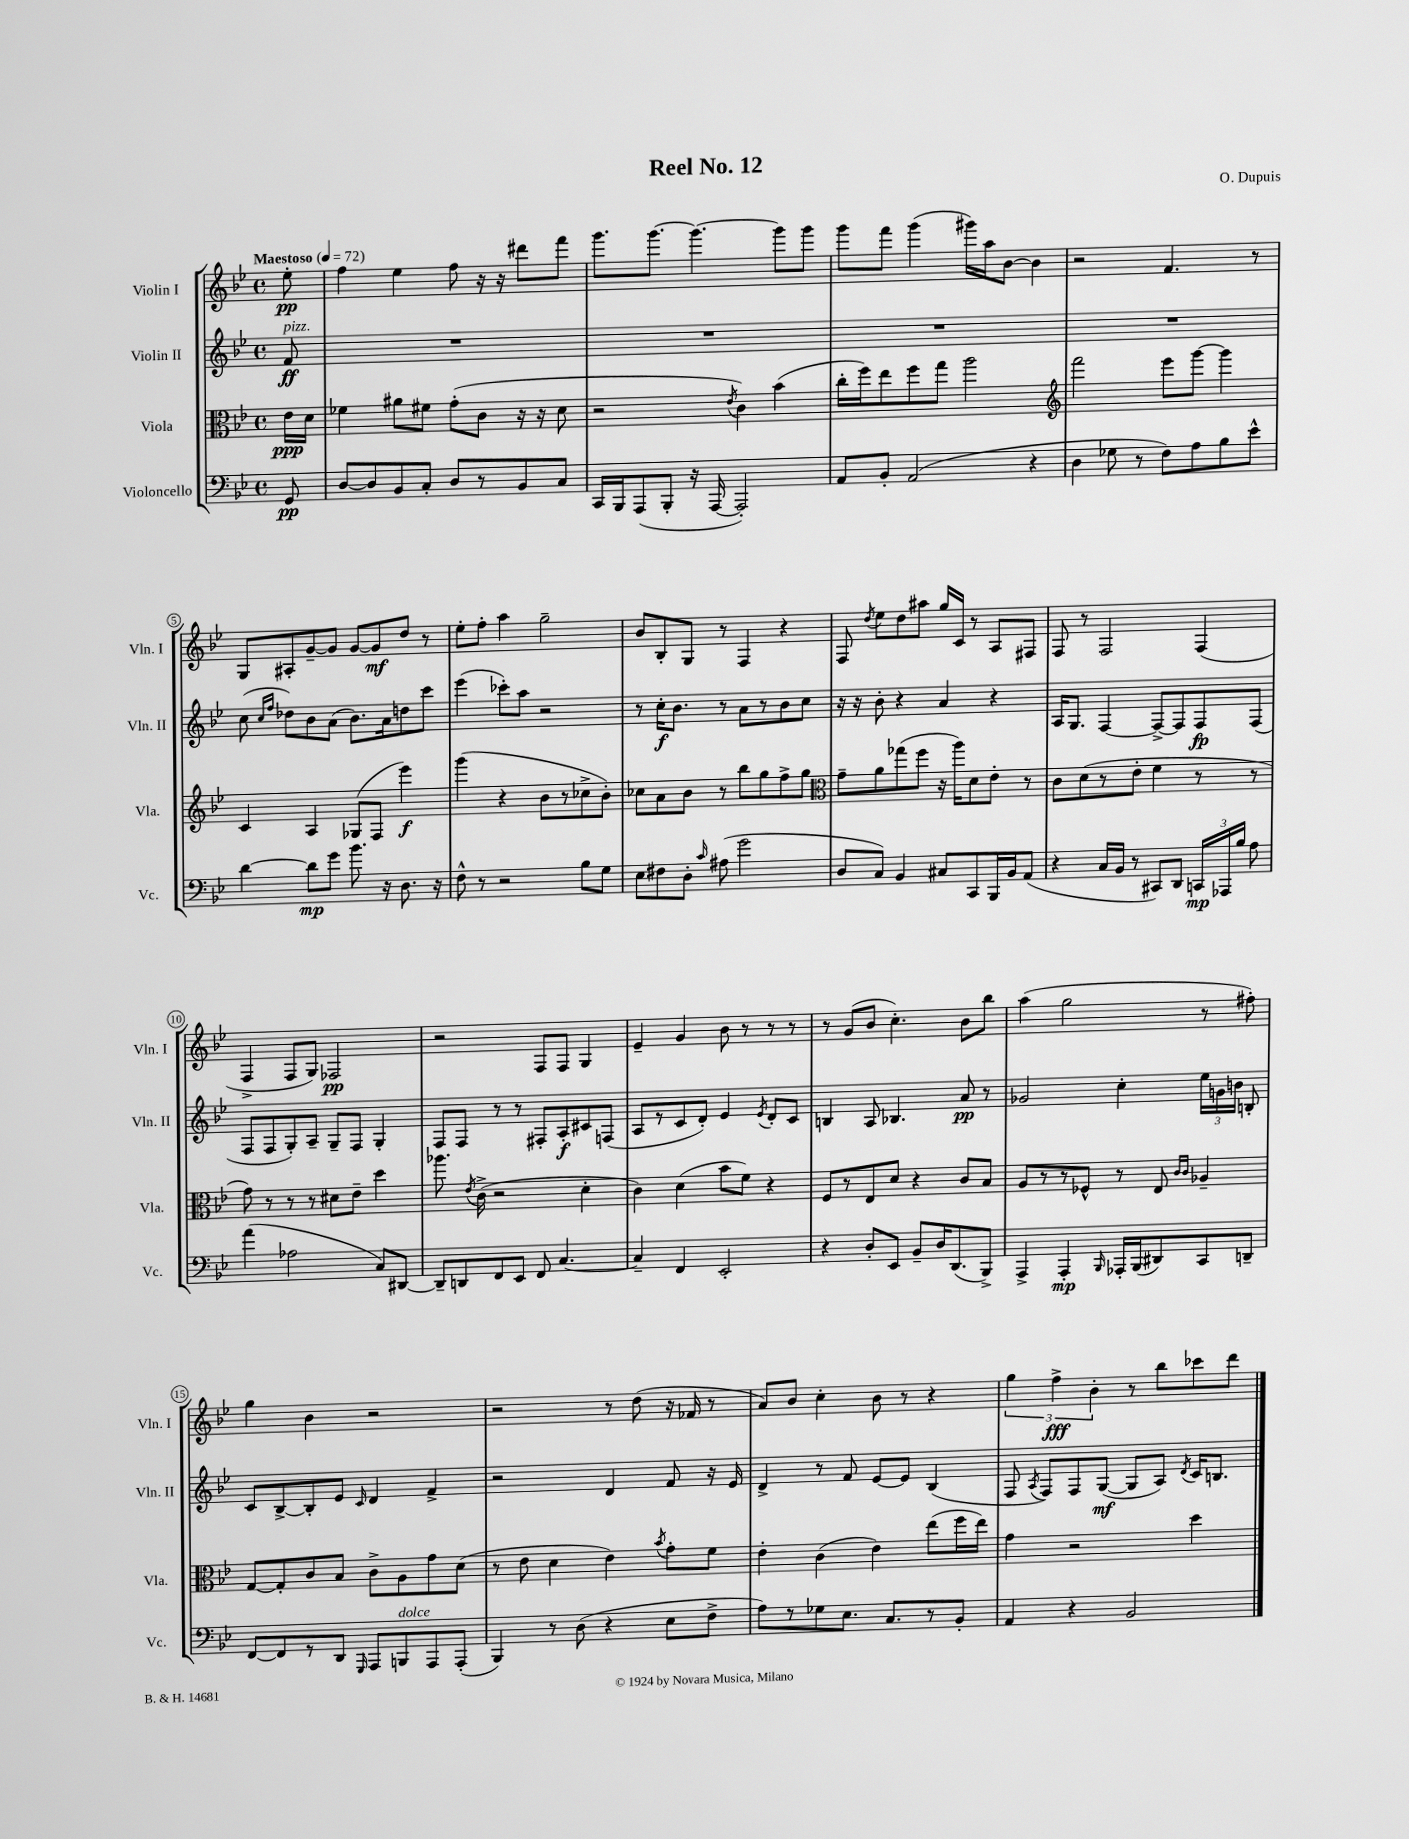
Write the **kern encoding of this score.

**kern	**dynam	**kern	**dynam	**kern	**dynam	**kern	**dynam
*part4	*part4	*part3	*part3	*part2	*part2	*part1	*part1
*staff4	*staff4	*staff3	*staff3	*staff2	*staff2	*staff1	*staff1
*I"Violoncello	*	*I"Viola	*	*I"Violin II	*	*I"Violin I	*
*I'Vc.	*	*I'Vla.	*	*I'Vln. II	*	*I'Vln. I	*
*clefF4	*	*clefC3	*	*clefG2	*	*clefG2	*
*k[b-e-]	*	*k[b-e-]	*	*k[b-e-]	*	*k[b-e-]	*
*M4/4	*	*M4/4	*	*M4/4	*	*M4/4	*
*met(c)	*	*met(c)	*	*met(c)	*	*met(c)	*
*MM72	*	*MM72	*	*MM72	*	*MM72	*
=	=	=	=	=	=	=	=
!	!	!	!	!	!	!LO:TX:a:B:t=Maestoso	!
!	!	!	!	!LO:TX:a:i:t=pizz.	!	!	!
8GG/	pp	16e-\LL	ppp	8f/	ff	8ee-'\	pp
.	.	16d\JJ	.	.	.	.	.
=1	=1	=1	=1	=1	=1	=1	=1
[8D/L	.	4f-X\	.	1r	.	4ff\	.
8D/]	.	.	.	.	.	.	.
8BB-/	.	8a#X\L	.	.	.	4ee-\	.
8C'/J	.	8f#X\J	.	.	.	.	.
8D/L	.	(8g'\L	.	.	.	8ff\	.
8r	.	8c\J	.	.	.	16r	.
.	.	.	.	.	.	16r	.
8BB-/	.	16r	.	.	.	8ddd#X\L	.
.	.	16r	.	.	.	.	.
8C/J	.	8d\	.	.	.	8fff\J	.
=2	=2	=2	=2	=2	=2	=2	=2
16CC/LL	.	2r	.	1r	.	8.ggg\L	.
16BBB-/J	.	.	.	.	.	.	.
(8AAA/	.	.	.	.	.	.	.
.	.	.	.	.	.	[8.ggg\J	.
8BBB-'/J	.	.	.	.	.	.	.
16r	.	.	.	.	.	4.ggg\_	.
[16AAA/	.	.	.	.	.	.	.
.	.	8qe-/	.	.	.	.	.
2AAA'/])	.	4c\)	.	.	.	.	.
.	.	(4b-\	.	.	.	8ggg\L]	.
.	.	.	.	.	.	8ggg\J	.
=3	=3	=3	=3	=3	=3	=3	=3
8AA/L	.	16cc'\LL	.	1r	.	8ggg\L	.
.	.	16ff\J)	.	.	.	.	.
8BB-'/J	.	8ee-\	.	.	.	8fff\J	.
(2AA/	.	8ff\	.	.	.	(4ggg\	.
.	.	8gg\J	.	.	.	.	.
.	.	2aa\	.	.	.	16ggg#X\LL)	.
.	.	.	.	.	.	16aa\J	.
.	.	.	.	.	.	[8b-\J	.
4r	.	.	.	.	.	4b-\]	.
=4	=4	=4	=4	=4	=4	=4	=4
*	*	*clefG2	*	*	*	*	*
4D\	.	2fff\	.	1r	.	2r	.
8G-X\	.	.	.	.	.	.	.
8r	.	.	.	.	.	.	.
8F\L)	.	8eee-\L	.	.	.	4.f/	.
8A\	.	[8ggg\J	.	.	.	.	.
8B-\	.	4ggg\]	.	.	.	.	.
8e-^^\J	.	.	.	.	.	8r	.
!!LO:LB:g=z
=5	=5	=5	=5	=5	=5	=5	=5
[4d\	.	4c/	.	(8cc\	.	8G/L	.
.	.	.	.	16qqcc/LL	.	.	.
.	.	.	.	16qqff/JJ	.	.	.
.	.	.	.	8dd-X\L)	.	8A#X'/	.
8d\L]	mp	4A/	.	8b-\	.	[8g~/	.
8g\J	.	.	.	(8a\J	.	8g/J]	.
8.b-\	.	(8G-X/L	.	8.b-\L)	.	[8g/L	.
.	.	8F/J	.	.	.	8g/]	mf
16r	.	.	.	16a\k	.	.	.
8.D\	.	4eee-\)	f	8ddn\	.	8dd/J	.
.	.	.	.	8ccc\J	.	8r	.
16r	.	.	.	.	.	.	.
=6	=6	=6	=6	=6	=6	=6	=6
8F^^\	.	(4ggg\	.	(4eee-\	.	8ee-'\L	.
8r	.	.	.	.	.	8ff'\J	.
2r	.	4r	.	8ccc-X'\L)	.	4aa\	.
.	.	.	.	8aa\J	.	.	.
.	.	8b-\L	.	2r	.	2gg~\	.
.	.	8r	.	.	.	.	.
8B-\L	.	8cc-X^\	.	.	.	.	.
8G\J	.	8b-'\J)	.	.	.	.	.
=7	=7	=7	=7	=7	=7	=7	=7
8E-\L	.	8cc-X\L	.	8r	.	8b-/L	.
8F#X\	.	8a\	.	16cc'\KL	f	8B-'/	.
.	.	.	.	8.b-\J	.	.	.
8D'\J	.	8b-\J	.	.	.	8G/J	.
16qqc/	.	.	.	.	.	.	.
(8A#X\	.	8r	.	8r	.	8r	.
2g\	.	8bb-\L	.	8a\L	.	4F/	.
.	.	8gg\	.	8r	.	.	.
.	.	8ff^\	.	8b-\	.	4r	.
.	.	8gg\J	.	8cc\J	.	.	.
=8	=8	=8	=8	=8	=8	=8	=8
*	*	*clefC3	*	*	*	*	*
8D/L	.	8g~\L	.	16r	.	8F/	.
.	.	.	.	16r	.	.	.
.	.	.	.	.	.	8qdd/	.
8C/J)	.	8a\	.	8b-'\	.	8ee-\L	.
4BB-/	.	(8gg-X\	.	4r	.	8dd\	.
.	.	8ff\J	.	.	.	8aa#X\J	.
8C#X/L	.	16r	.	4a/	.	16gg/LL	.
.	.	16aa\KL)	.	.	.	16c/JJ	.
8CC/	.	8d\	.	.	.	8r	.
16BBB-/L	.	8e-'\J	.	4r	.	8A/L	.
16BB-/J	.	.	.	.	.	.	.
(8AA/J	.	8r	.	.	.	8F#X/J	.
=9	=9	=9	=9	=9	=9	=9	=9
4r	.	8c\L	.	16A/KL	.	8F/	.
.	.	.	.	8.G/J	.	.	.
.	.	(8d\	.	.	.	8r	.
16C/LL	.	8r	.	[4F/	.	2F/	.
16BB-/JJ	.	.	.	.	.	.	.
8r	.	8e-'\J	.	.	.	.	.
8CC#X/L)	.	4f\	.	8F^/L_	.	.	.
8DD/J	.	.	.	8F/]	.	.	.
24CCn/LL	mp	8r	.	8F/	fp	(4F/	.
24AAA-X/	.	.	.	.	.	.	.
24B-/JJ	.	.	.	.	.	.	.
8A\	.	8r	.	(8F/J	.	.	.
!!LO:LB:g=z
=10	=10	=10	=10	=10	=10	=10	=10
(4a\	.	8g\)	.	8F/L	.	4F^/	.
.	.	8r	.	8F/	.	.	.
2A-X\	.	8r	.	8G'/)	.	8F/L	.
.	.	8r	.	8A~/J	.	8G/J)	.
.	.	8d#X\L	.	8G~/L	.	2F-X/	pp
.	.	8e-~\J	.	8F/J	.	.	.
8C/L)	.	4dd\	.	4G'/	.	.	.
[8DD#X/J	.	.	.	.	.	.	.
=11	=11	=11	=11	=11	=11	=11	=11
8DD#~/L]	.	8.aa-X\	.	8F/L	.	2r	.
8DDn/	.	.	.	8F/J	.	.	.
.	.	8qe-/	.	.	.	.	.
.	.	(16c^\	.	.	.	.	.
8FF/	.	2r	.	8r	.	.	.
8EE-/J	.	.	.	8r	.	.	.
8FF/	.	.	.	8F#X'/L	.	8F/L	.
[4.C/	.	.	.	8A'/	f	8F/J	.
.	.	4d'\	.	8c#X/	.	4G/	.
.	.	.	.	(8Fn/J	.	.	.
=12	=12	=12	=12	=12	=12	=12	=12
4C~/]	.	4c\)	.	8A/L	.	4e-~/	.
.	.	.	.	8r	.	.	.
4FF/	.	(4d\	.	8c/	.	4g/	.
.	.	.	.	8d'/J)	.	.	.
2EE-'/	.	8b-\L	.	4e-/	.	8b-\	.
.	.	8f\J)	.	.	.	8r	.
.	.	.	.	8qe-/	.	.	.
.	.	4r	.	8d'/L	.	8r	.
.	.	.	.	8c/J	.	8r	.
=13	=13	=13	=13	=13	=13	=13	=13
4r	.	8F/L	.	4Bn/	.	8r	.
.	.	8r	.	.	.	(8g/L	.
8D'/L	.	8E-/	.	8A/	.	8b-/J	.
8EE-/J	.	8d/J	.	4.B-X/	.	4.cc'\)	.
8BB-~/L	.	4r	.	.	.	.	.
16D/K	.	.	.	.	.	.	.
(8.DD/	.	.	.	.	.	.	.
.	.	8c/L	.	8a/	pp	8b-\L	.
8BBB-^/J)	.	8B-/J	.	8r	.	8bb-\J	.
=14	=14	=14	=14	=14	=14	=14	=14
4AAA^/	.	8A/L	.	2g-X/	.	(4aa\	.
.	.	8r	.	.	.	.	.
4AAA'/	mp	8r	.	.	.	2gg\	.
.	.	8F-X^^/J	.	.	.	.	.
16qqBBB-/	.	.	.	.	.	.	.
16AAA-X'/LL	.	8r	.	4cc'\	.	.	.
(16BBB-/J	.	.	.	.	.	.	.
8DD#X/)	.	8E-/	.	.	.	.	.
.	.	16qqc/LL	.	.	.	.	.
.	.	16qqc/JJ	.	.	.	.	.
8CC/	.	4A-X~/	.	24ee-\LL	.	8r	.
.	.	.	.	24gn\	.	.	.
.	.	.	.	24bn\JJ	.	.	.
8DDn~/J	.	.	.	8Bn'/	.	8ff#X'\)	.
!!LO:LB:g=z
=15	=15	=15	=15	=15	=15	=15	=15
[8FF/L	.	[8G/L	.	8c/L	.	4gg\	.
8FF/]	.	8G'/]	.	[8B-^/	.	.	.
8r	.	8c/	.	8B-'/]	.	4b-\	.
8DD/J	.	8B-/J	.	8e-/J	.	.	.
16qqGGG/	.	.	.	16qqc/	.	.	.
8AAA/L	.	8c^\L	.	4d/	.	2r	.
!LO:TX:a:i:t=dolce	!	!	!	!	!	!	!
8BBBn/	.	8A\	.	.	.	.	.
8AAA/	.	8g\	.	4f^/	.	.	.
(8AAA'/J	.	(8d\J	.	.	.	.	.
=16	=16	=16	=16	=16	=16	=16	=16
4BBB-/)	.	8r	.	2r	.	2r	.
.	.	8e-\	.	.	.	.	.
8r	.	4d\	.	.	.	.	.
(8D\	.	.	.	.	.	.	.
4r	.	4e-\)	.	4d/	.	8r	.
.	.	.	.	.	.	(8dd\	.
.	.	8qb-/	.	.	.	.	.
8E-\L	.	8g'\L	.	8f/	.	16r	.
.	.	.	.	.	.	16f-X/	.
8F^\J	.	8f\J	.	16r	.	8r	.
.	.	.	.	16e-/	.	.	.
=17	=17	=17	=17	=17	=17	=17	=17
8A\L)	.	4e-'\	.	4d^/	.	8a/L)	.
8r	.	.	.	.	.	8b-/J	.
8G-X\	.	(4c\	.	8r	.	4cc'\	.
8.E-\J	.	.	.	8f/	.	.	.
.	.	4e-\)	.	[8e-/L	.	8b-\	.
8.C/L	.	.	.	.	.	.	.
.	.	.	.	8e-/J]	.	8r	.
8r	.	(8ee-\L	.	(4B-/	.	4r	.
8BB-'/J	.	16ff\L	.	.	.	.	.
.	.	16ee-\JJ)	.	.	.	.	.
=18	=18	=18	=18	=18	=18	=18	=18
4AA/	.	4g\	.	8F/	.	6gg\	.
.	.	.	.	8qA/	.	.	.
.	.	.	.	8F/L)	.	.	.
.	.	.	.	.	.	6ff^\	fff
4r	.	2r	.	8F/	.	.	.
.	.	.	.	.	.	6b-'\	.
.	.	.	.	([8G/J	mf	.	.
2BB-/	.	.	.	8G/L]	.	8r	.
.	.	.	.	8A/J)	.	8bb-\L	.
.	.	.	.	8qd/	.	.	.
.	.	4dd\	.	16c/KL	.	8ccc-X\	.
.	.	.	.	8.Bn/J	.	.	.
.	.	.	.	.	.	8ddd\J	.
==	==	==	==	==	==	==	==
*-	*-	*-	*-	*-	*-	*-	*-
